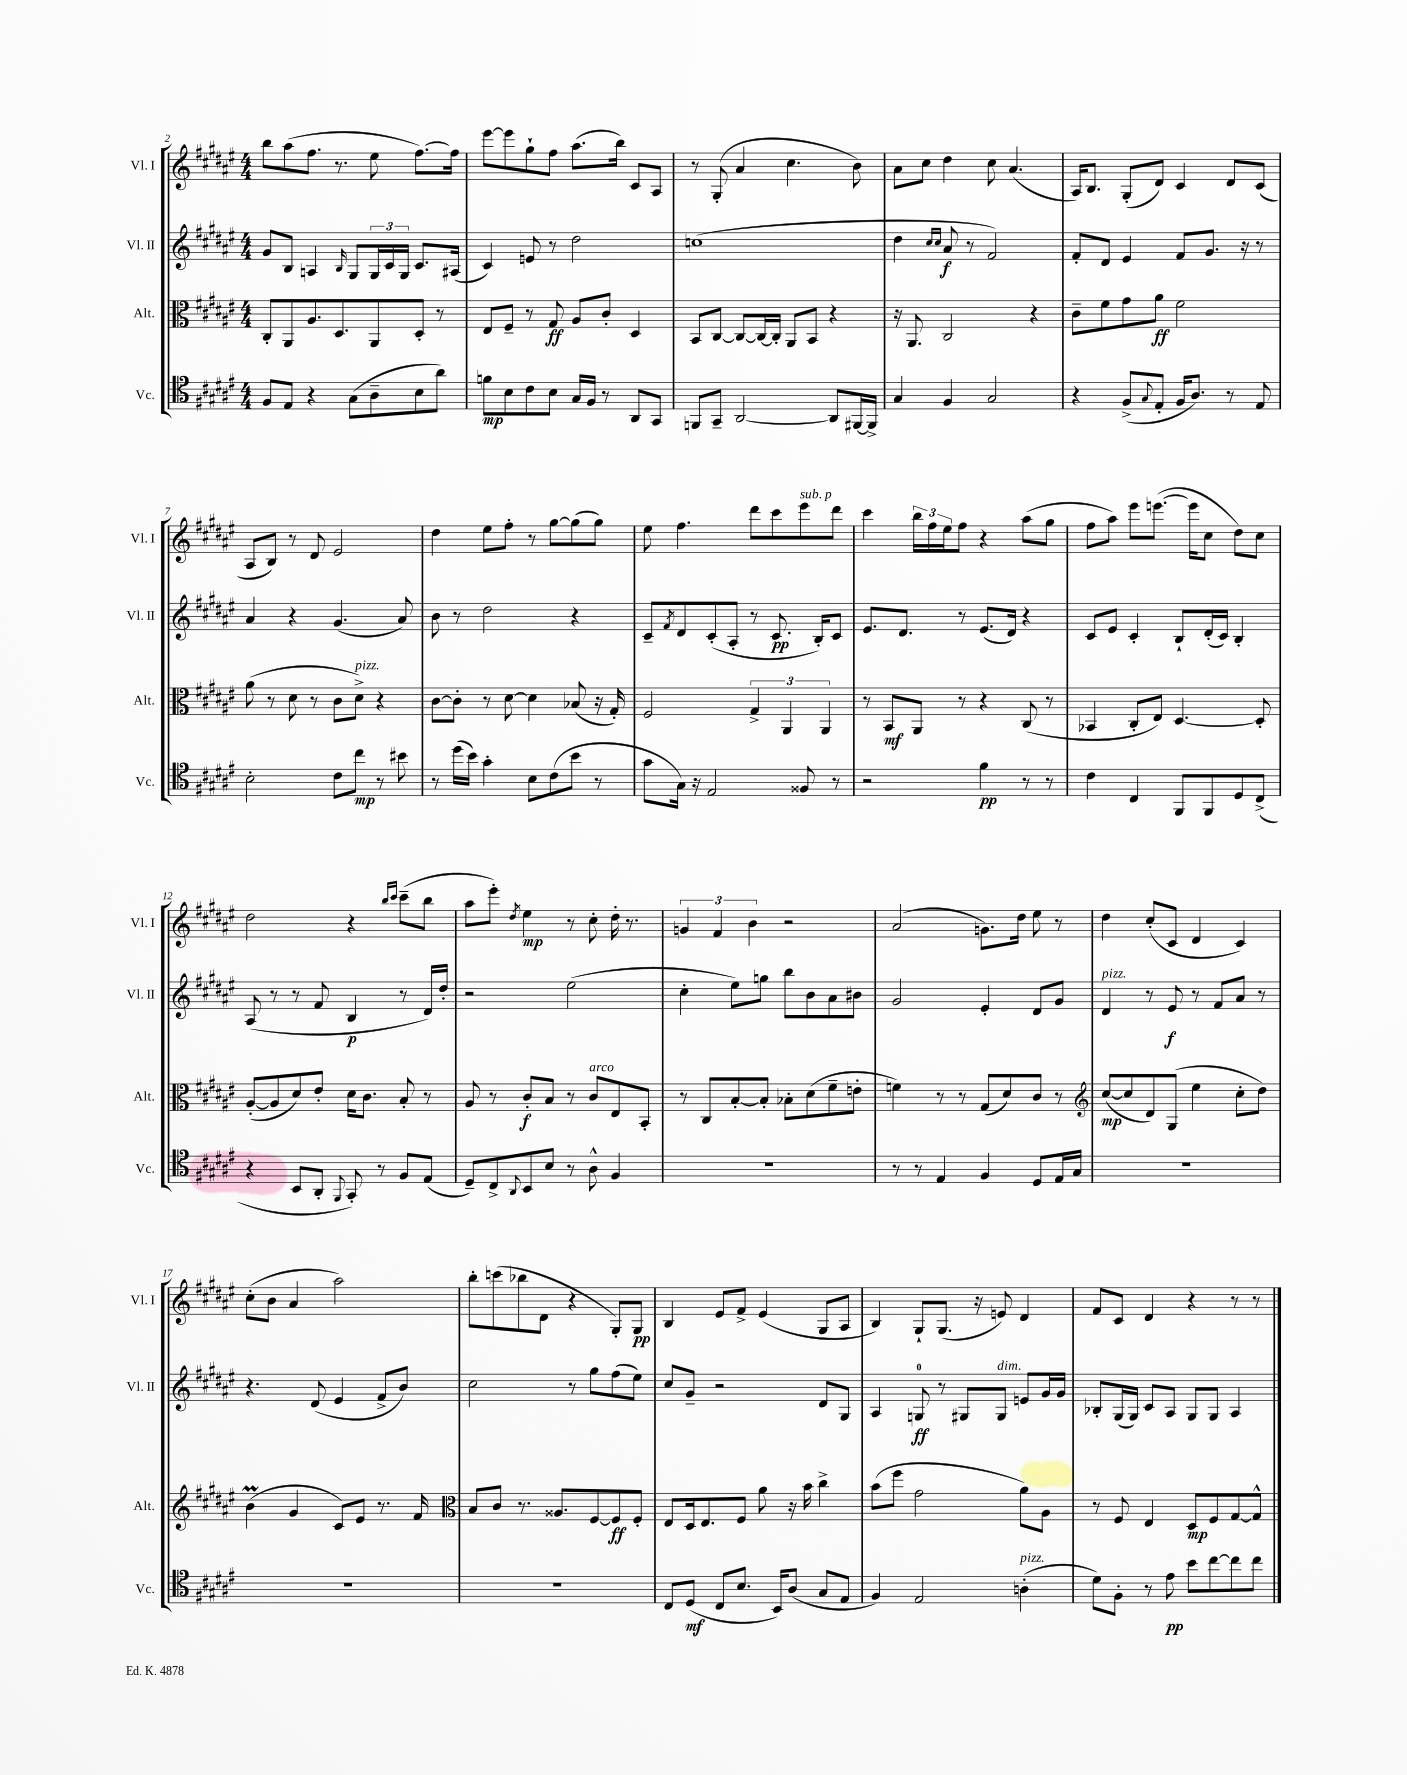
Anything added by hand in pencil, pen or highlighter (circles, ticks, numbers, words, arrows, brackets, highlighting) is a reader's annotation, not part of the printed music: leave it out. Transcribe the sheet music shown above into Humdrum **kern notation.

**kern	**kern	**kern	**kern
*staff4	*staff3	*staff2	*staff1
*clefC4	*clefC3	*clefG2	*clefG2
*k[f#c#g#d#a#e#]	*k[f#c#g#d#a#e#]	*k[f#c#g#d#a#e#]	*k[f#c#g#d#a#e#]
*M4/4	*M4/4	*M4/4	*M4/4
8F#/L	8C#'/L	8g#/L	8bb\L
8E#/J	8AA#/	8B/J	(8aa#\
4r	8.A#/	4A/	8.ff#\J
.	8.D#/	.	8.r
.	.	16qqB/	.
(8G#\L	.	8G#/L	.
8A#~\	8AA#/	24G#/L	8ee#\
.	.	24c#/	.
.	.	24G#/JJ	.
8B\	8D#'/J	8.c#/L	[8.ff#\L)
8a#\J)	8r	.	.
.	.	(16A#/Jk	16ff#\]Jk
=	=	=	=
8f\L	8E#/L	4c#/)	[8eee#\L
8B\	8F#~/J	.	8eee#\]
8c#\	8r	8e/	8gg#`\
8B\J	8G#/	8r	8ff#\J
16G#/LL	8A#/L	2dd#\	(8.aa#\L
16F#/JJ	.	.	.
8r	8c#'/J	.	.
.	.	.	16bb\Jk)
8AA#/L	4D#/	.	8c#/L
8GG#/J	.	.	8A#/J
=	=	=	=
8FF/L	8BB/L	(1cc	8r
8GG#~/J	[8C#/J	.	(8G#'/
[2AA#/	8C#/_L	.	4a#/
.	16C#/_L	.	.
.	16C#'/]JJ	.	.
.	8AA#/L	.	4.cc#\
.	8BB/J	.	.
8AA#/]L	4r	.	.
[16FF#/L	.	.	8b\)
16FF#^/]JJ	.	.	.
=	=	=	=
4G#/	16r	4dd#\	8a#\L
.	8.AA#/	.	.
.	.	.	8cc#\J
.	.	16qqcc#/LL	.
.	.	16qqcc#/JJ	.
4F#/	2C#/	8a#/	4dd#\
.	.	8r	.
2G#/	.	2f#/)	8cc#\
.	.	.	(4.a#/
.	4r	.	.
=	=	=	=
4r	8c#~\L	8f#'/L	16A#/LK)
.	.	.	8.B/J
.	8f#\	8d#/J	.
(8F#^/L	8g#\	4e#/	(8G#'/L
8qqG#/	.	.	.
8E#'/J	8a#\J	.	8d#/J)
16F#/LK	2f#\	8f#/L	4c#/
8.A#/J)	.	.	.
.	.	8.g#/J	.
8r	.	.	8d#/L
.	.	16r	.
8E#/	.	8r	(8c#/J
=	=	=	=
2B'\	(8a#\	4a#/	8A#/L
.	8r	.	8B/J)
.	8d#\	4r	8r
.	8r	.	8d#/
8c#\L	8c#\L	(4.g#/	2e#/
8cc#\J	8d#^\J)	.	.
8r	4r	.	.
8b#\	.	8a#/)	.
=	=	=	=
8r	[8c#\L	8b\	4dd#\
(16dd#\LL	8c#'\]J	8r	.
16b\JJ)	.	.	.
4g#'\	8r	2dd#\	8ee#\L
.	[8d#\	.	8ff#'\J
8B\L	4d#\]	.	8r
(8c#\	.	.	[8gg#\L
8b\J	(8B-/	4r	(8gg#\]
8r	16r	.	8gg#\J)
.	16G#'/)	.	.
=	=	=	=
8g#\L	2F#/	8c#~/L	8ee#\
.	.	8qf#/	.
16G#\Jk)	.	8d#/	4.ff#\
16r	.	.	.
2E#/	.	(8c#'/	.
.	.	8A#'/J	.
.	6G#^/	8r	8ddd#\L
.	.	8.c#/	8ccc#\
.	6AA#/	.	.
8F##/	.	.	8eee#\
.	.	16B'/LK)	.
.	6AA#/	.	.
8r	.	8c#/J	8ddd#\J
=	=	=	=
2r	8r	8.e#/L	4ccc#\
.	8BB/L	.	.
.	.	8.d#/J	.
.	8AA#/J	.	24bb\LL
.	.	.	24ff#\
.	.	.	24ee#\J
.	8r	8r	8ff#\J
4f#\	4r	(8.e#/L	4r
.	.	16d#/Jk)	.
8r	(8C#/	4r	(8aa#\L
8r	8r	.	8gg#\J
=	=	=	=
4c#\	4BB-/	8c#/L	8ff#\L
.	.	8e#/J	8aa#\J)
4C#/	8C#'/L	4c#'/	8eee#\L
.	8E#/J)	.	([8.eee\J
8FF#/L	[4.D#/	8B`/L	.
.	.	.	16eee\]LK
8FF#/	.	(16d#'/L	8cc#\J
.	.	16c#/JJ)	.
8D#/	.	4B'/	8dd#\L)
(8C#^/J	8D#'/]	.	8cc#\J
=	=	=	=
4r	([8A#'/L	(8A#/	2dd#\
.	8A#/]	8r	.
8BB/L	8d#/)	8r	.
8AA#'/J	8e#'/J	8f#/	.
8qqFF#/	.	.	.
8GG#'/)	16d#\LK	4B/	4r
.	8.c#\J	.	.
8r	.	.	.
.	.	.	16qqbb/LL
.	.	.	16qqccc#/JJ
8F#/L	8B'/	8r	(8ccc#~\L
(8E#/J	8r	16d#/LL)	8bb\J
.	.	16dd#'/JJ	.
=	=	=	=
8D#~/L)	8A#/	2r	8aa#\L
8C#^/	8r	.	8eee#'\J)
8qqAA#/	.	.	8qdd#/
8BB/	8c#'/L	.	4ee#\
8B/J	8B/J	.	.
8r	8r	(2ee#\	8r
8A#^^\	8c#/L	.	8cc#'\
4F#/	8E#/	.	16dd#'\
.	.	.	8.r
.	8BB'/J	.	.
=	=	=	=
1r	8r	4cc#'\	6g/
.	8C#/L	.	.
.	.	.	6f#/
.	[8B'/	8ee#\L)	.
.	.	.	6b\
.	8B'/]J	8gg\J	.
.	8B-'\L	8bb\L	2r
.	(8d#\	8b\	.
.	8f#~\	8a#\	.
.	8e'\J	8b#\J	.
=	=	=	=
8r	4f\)	2g#/	(2a#/
8r	.	.	.
4E#/	8r	.	.
.	8r	.	.
4F#/	(8G#/L	4e#'/	8.g\L)
.	8d#/)	.	.
.	.	.	16dd#\Jk
8D#/L	8c#/J	8d#/L	8ee#\
16E#/L	8r	8g#/J	8r
16G#/JJ	.	.	.
=	=	=	=
*	*clefG2	*	*
1r	([8cc#/L	4d#/	4dd#\
.	8cc#/]	.	.
.	8d#/)	8r	(8cc#'/L
.	(8G#/J	8e#/	8c#/J
.	4ee#\	8r	4d#/
.	.	8f#/L	.
.	8cc#'\L	8a#/J	4c#/)
.	8dd#\J)	8r	.
=	=	=	=
1r	(4b\	4.r	(8cc#'\L
.	.	.	8b\J
.	4g#/	.	4a#/
.	.	(8d#/	.
.	8c#/L)	4e#/	2aa#\)
.	8e#/J	.	.
.	8.r	8f#^/L	.
.	.	8b/J)	.
.	16f#/	.	.
=	=	=	=
*	*clefC3	*	*
1r	8B/L	2cc#\	8bb'\L
.	8c#/J	.	(8ccc\
.	8.r	.	8bb-\
.	.	.	8d#\J
.	8.A##/L	.	.
.	.	8r	4r
.	[8F#/	8gg#\L	.
.	8F#/]	(8ff#\	8G#'/L)
.	8F#'/J	8ee#\J)	8G#/J
=	=	=	=
8C#/L	8E#/L	8cc#/L	4B/
(8D#/J	16D#/k	8g#~/J	.
.	8.E#/	.	.
8C#/L	.	2r	8e#/L
8.B/J	8F#/J	.	8f#^/J
.	8a#\	.	(4e#/
16BB/LK)	.	.	.
(8A#/J	16r	.	.
.	16b\	.	.
8G#/L	4cc#^\	8d#/L	8G#/L
8E#/J	.	8G#/J	8A#/J
=	=	=	=
4F#/)	(8b\L	4A#/	4B/)
.	8ff#\J	.	.
2E#/	2g#\	8G/	8G#`/L
.	.	8r	(8.G#/J
.	.	8G#/L	.
.	.	.	16r
.	.	8G#/J	8e/)
(4A'\	8a#\L)	8e/L	4d#/
.	8A#\J	16g#/L	.
.	.	16g#/JJ	.
=	=	=	=
8d#\L)	8r	8B-'/L	8f#/L
8F#'\J	8F#/	(16G#/L	8c#/J
.	.	16G#/JJ)	.
8r	4E#/	8c#/L	4d#/
8e#\	.	8A#/J	.
8b\L	8D#/L	8G#/L	4r
[8cc#\	8F#/	8G#/J	.
8cc#\]	[8G#/	4A#/	8r
8cc#\J	8G#^^/]J	.	8r
==	==	==	==
*-	*-	*-	*-
